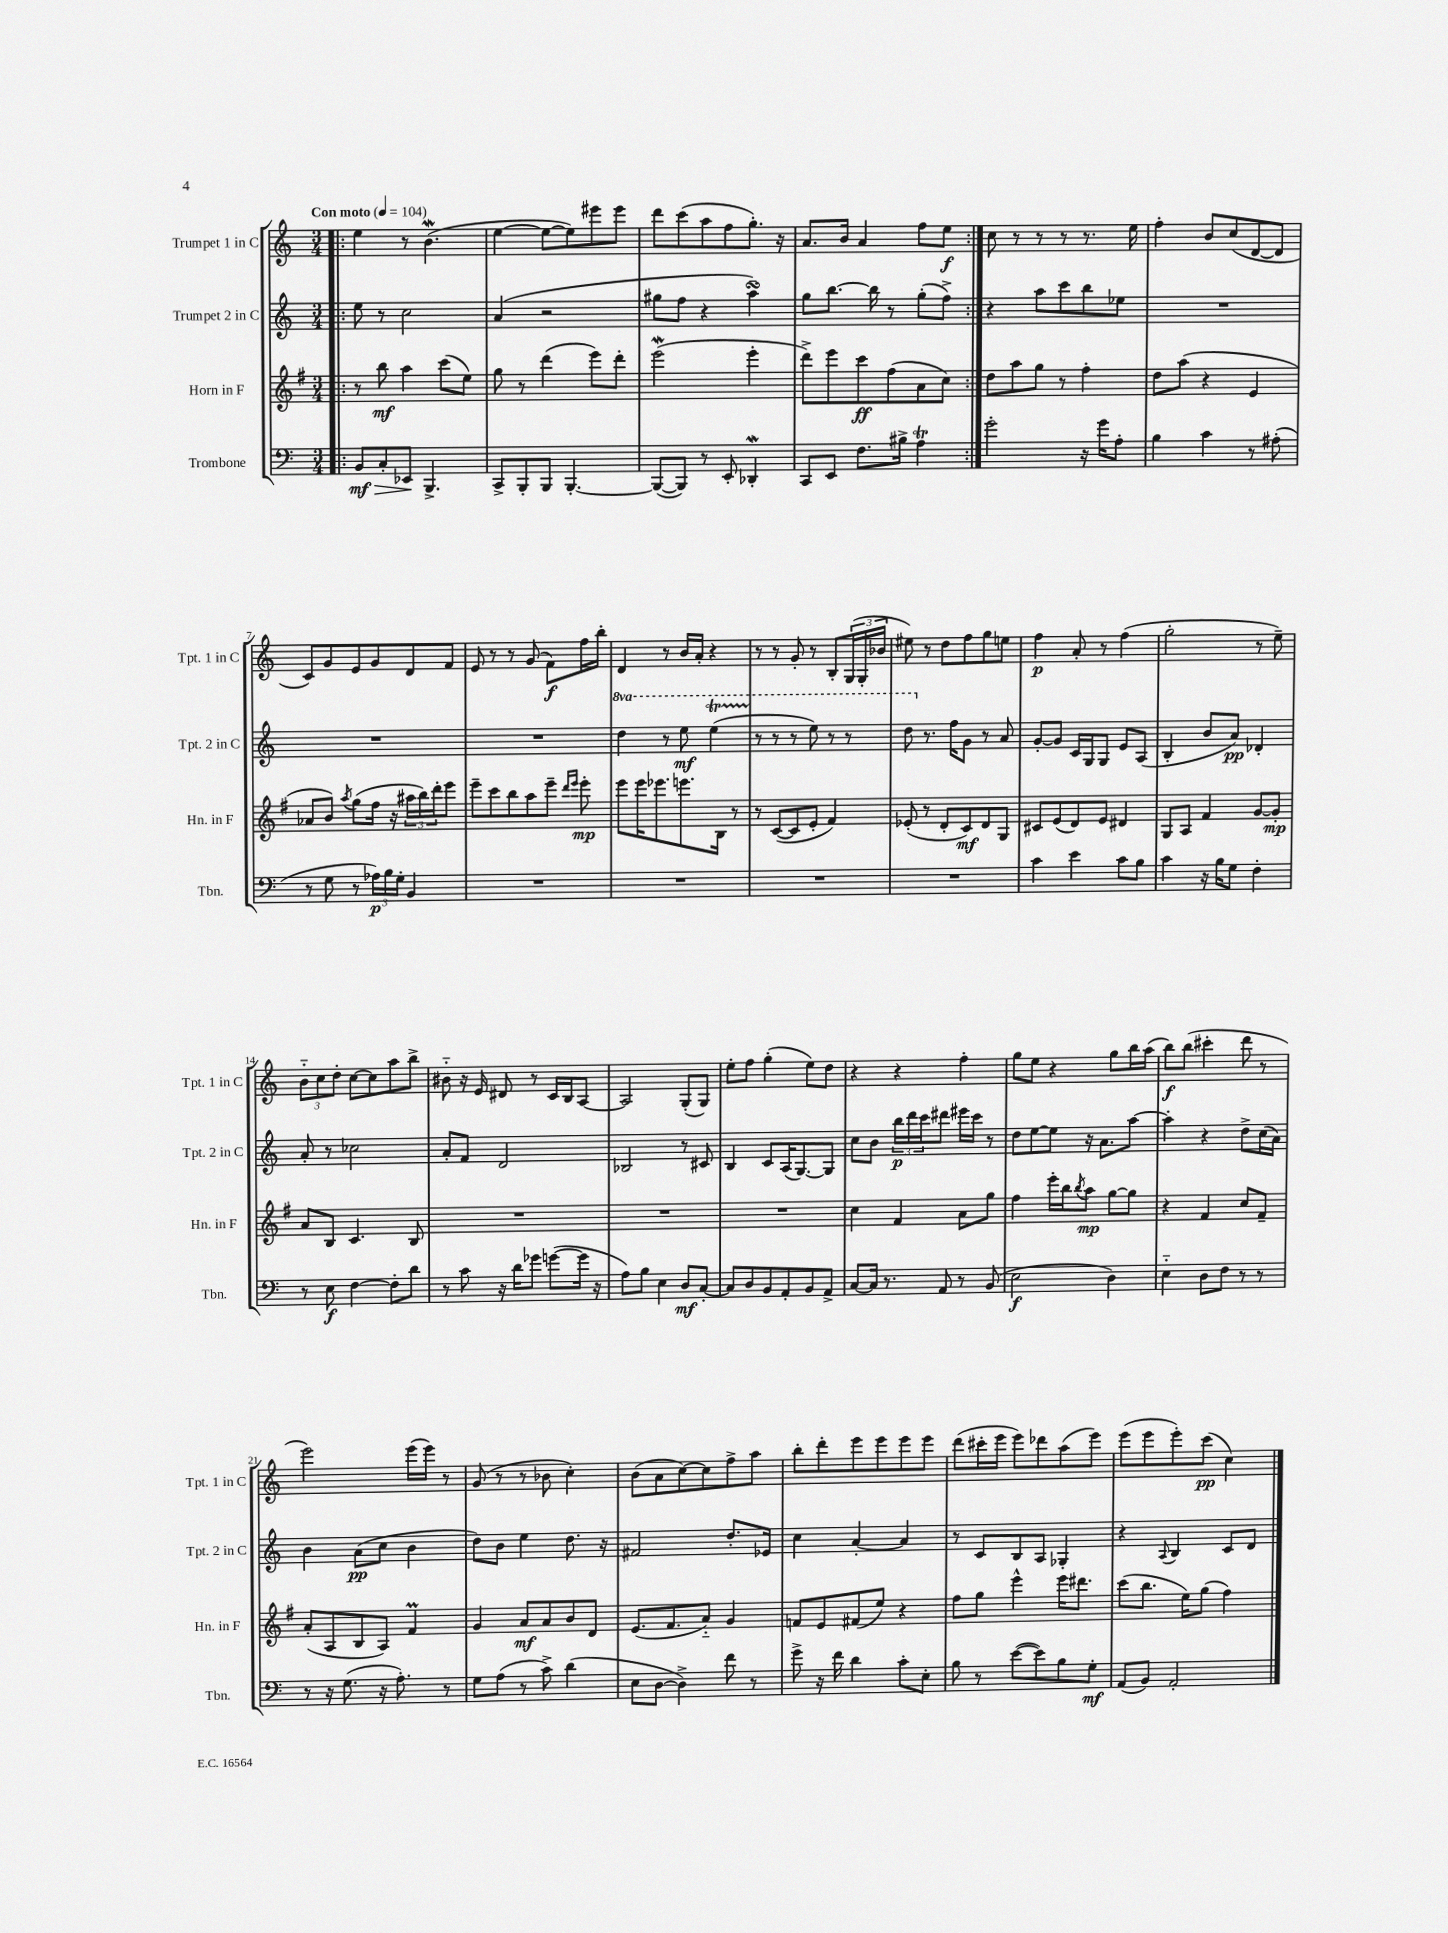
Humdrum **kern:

**kern	**dynam	**kern	**dynam	**kern	**dynam	**kern	**dynam
*part4	*part4	*part3	*part3	*part2	*part2	*part1	*part1
*staff4	*staff4	*staff3	*staff3	*staff2	*staff2	*staff1	*staff1
*I"Trombone	*	*I"Horn in F	*	*I"Trumpet 2 in C	*	*I"Trumpet 1 in C	*
*I'Tbn.	*	*I'Hn. in F	*	*I'Tpt. 2 in C	*	*I'Tpt. 1 in C	*
*clefF4	*	*clefG2	*	*clefG2	*	*clefG2	*
*k[]	*	*k[f#]	*	*k[]	*	*k[]	*
*M3/4	*	*M3/4	*	*M3/4	*	*M3/4	*
*MM104	*	*MM104	*	*MM104	*	*MM104	*
=1!|:	=1!|:	=1!|:	=1!|:	=1!|:	=1!|:	=1!|:	=1!|:
!	!	!	!	!	!	!LO:TX:a:B:t=Con moto	!
!	!LO:HP:b	!	!	!	!	!	!
8BB/L	> mf	8r	.	8ee\	.	4ee\	.
8C'/	.	8bb\	mf	8r	.	.	.
8EE-X/J	.	4aa\	.	2cc\	.	8r	.
4.BBB^/	]	.	.	.	.	(4.bW\	.
.	.	(8ccc\L	.	.	.	.	.
.	.	8ee\J)	.	.	.	.	.
=2	=2	=2	=2	=2	=2	=2	=2
8CC^/L	.	8gg\	.	(4a/	.	[4ee\	.
8BBB'/	.	8r	.	.	.	.	.
8BBB/J	.	(4ddd\	.	2r	.	8ee\L_	.
[4.BBB'/	.	.	.	.	.	8ee\])	.
.	.	8eee\L)	.	.	.	8eee#X\	.
.	.	8ddd'\J	.	.	.	8eee#\J	.
=3	=3	=3	=3	=3	=3	=3	=3
(8BBB/L_	.	(2eeeW\	.	8gg#X\L	.	8ddd\L	.
8BBB/J])	.	.	.	8ff\J	.	(8ccc\	.
8r	.	.	.	4r	.	8aa\	.
8EE'/	.	.	.	.	.	8ff\	.
4DD-Xw'/	.	4eee'\	.	4aasSSS\)	.	8.gg'\J)	.
.	.	.	.	.	.	16r	.
=4	=4	=4	=4	=4	=4	=4	=4
8CC/L	.	8ddd^\L)	.	8gg\L	.	8.a/L	.
8EE/J	.	8eee\	.	[8.bb\J	.	.	.
.	.	.	.	.	.	16b/Jk	.
8.F\L	.	8ccc\	ff	.	.	4a/	.
.	.	.	.	16bb\]	.	.	.
.	.	(8ff#\	.	8r	.	.	.
16B#X^\Jk	.	.	.	.	.	.	.
4AT\	.	8a\	.	(8gg'\L	.	8ff\L	.
.	.	8cc\J)	.	8ff^\J)	.	8ee\J	f
=5:|!	=5:|!	=5:|!	=5:|!	=5:|!	=5:|!	=5:|!	=5:|!
2g'\	.	8dd\L	.	4r	.	8cc\	.
.	.	8aa\	.	.	.	8r	.
.	.	8gg\J	.	8aa\L	.	8r	.
.	.	8r	.	8ccc\	.	8r	.
16r	.	4ff#'\	.	8bb\	.	8.r	.
16g\KL	.	.	.	.	.	.	.
8A'\J	.	.	.	8ee-X\J	.	.	.
.	.	.	.	.	.	16ee\	.
=6	=6	=6	=6	=6	=6	=6	=6
4B\	.	8dd\L	.	2.r	.	4ff'\	.
.	.	(8aa\J	.	.	.	.	.
4c\	.	4r	.	.	.	8b/L	.
.	.	.	.	.	.	(8cc/	.
8r	.	4e/	.	.	.	[8d/	.
(8A#X'\	.	.	.	.	.	8d/J]	.
!!LO:LB:g=z
=7	=7	=7	=7	=7	=7	=7	=7
8r	.	8a-X/L	.	2.r	.	8c/L)	.
8G\	.	8b/J)	.	.	.	8g/	.
.	.	8qaa/	.	.	.	.	.
8r	.	(8gg\L	.	.	.	8e/	.
24A-X\LL)	p	16ff#\Jk	.	.	.	8g/	.
24B\	.	.	.	.	.	.	.
.	.	16r	.	.	.	.	.
24G'\JJ	.	.	.	.	.	.	.
4BB/	.	24aa#X\LL	.	.	.	8d/	.
.	.	24bb\)	.	.	.	.	.
.	.	24ddd'\J	.	.	.	.	.
.	.	8eee\J	.	.	.	8f/J	.
=8	=8	=8	=8	=8	=8	=8	=8
2.r	.	8eee~\L	.	2.r	.	8e/	.
.	.	8ccc\	.	.	.	8r	.
.	.	8bb\	.	.	.	8r	.
.	.	8aa\	.	.	.	(8g/	.
.	.	8eee~\J	.	.	.	8f\L)	f
.	.	16qqddd/LL	.	.	.	.	.
.	.	16qqeee/JJ	.	.	.	.	.
.	.	8eee'\	mp	.	.	16ff\L	.
.	.	.	.	.	.	16bb'\JJ	.
=9	=9	=9	=9	=9	=9	=9	=9
*	*	*	*	*8va	*	*	*
2.r	.	8eee\L	.	4ddd\	.	4d/	.
.	.	16eee\K	.	.	.	.	.
.	.	8.eee-X\	.	.	.	.	.
.	.	.	.	8r	.	8r	.
.	.	8.eeen\	.	8eee\	mf	16b/LL	.
.	.	.	.	.	.	16a'/JJ	.
.	.	.	.	(4eeet\	.	4r	.
.	.	16B\Jk	.	.	.	.	.
.	.	8r	.	.	.	.	.
=10	=10	=10	=10	=10	=10	=10	=10
2.r	.	8r	.	8r	.	8r	.
.	.	([8c/L	.	8r	.	8r	.
.	.	8c/]	.	8r	.	8g'/	.
.	.	8e'/J	.	8eee\)	.	8r	.
.	.	4f#/)	.	8r	.	8B'/L	.
.	.	.	.	8r	.	(24G/L	.
.	.	.	.	.	.	24G'/	.
.	.	.	.	.	.	24b-X/JJ	.
=11	=11	=11	=11	=11	=11	=11	=11
2.r	.	(8e-X'/	.	8ddd\	.	8ee#X\)	.
*	*	*	*	*X8va	*	*	*
.	.	8r	.	8.r	.	8r	.
.	.	8d'/L	.	.	.	8dd\L	.
.	.	.	.	16ff\KL	.	.	.
.	.	8c/)	mf	8g\J	.	8ff\	.
.	.	8d/	.	8r	.	8gg\	.
.	.	8G/J	.	8a/	.	8een\J	.
=12	=12	=12	=12	=12	=12	=12	=12
4c\	.	8c#X/L	.	[8g'/L	.	4ff\	p
.	.	(8e/	.	8g/J]	.	.	.
4e\	.	8d/)	.	16c/LL	.	8a'/	.
.	.	.	.	16G/J	.	.	.
.	.	8e/J	.	8G/J	.	8r	.
8c\L	.	4d#X/	.	8e/L	.	(4ff\	.
8B\J	.	.	.	(8A/J	.	.	.
=13	=13	=13	=13	=13	=13	=13	=13
4c\	.	8G/L	.	4B'/	.	2gg'\	.
.	.	8A/J	.	.	.	.	.
16r	.	4f#/	.	8b/L	.	.	.
16B\KL	.	.	.	.	.	.	.
8G\J	.	.	.	8a/J)	pp	.	.
4F'\	.	[8g/L	.	4d-X'/	.	8r	.
.	.	8g'/J]	mp	.	.	8ee~\)	.
!!LO:LB:g=z
=14	=14	=14	=14	=14	=14	=14	=14
8r	.	8a/L	.	8a'/	.	12b\L	.
.	.	.	.	.	.	12cc\	.
8E\	f	8B/J	.	8r	.	.	.
.	.	.	.	.	.	12dd'\J	.
[4F\	.	4.c/	.	2cc-X\	.	[8cc\L	.
.	.	.	.	.	.	8cc\]	.
8F'\L]	.	.	.	.	.	8aa\	.
8d\J	.	8B/	.	.	.	8bb^\J	.
=15	=15	=15	=15	=15	=15	=15	=15
8r	.	2.r	.	8a'/L	.	8b#X\	.
8c\	.	.	.	8f/J	.	16r	.
.	.	.	.	.	.	16e/	.
16r	.	.	.	2d/	.	8d#X/	.
16d\KL	.	.	.	.	.	.	.
8g-X\J	.	.	.	.	.	8r	.
([8gn\L	.	.	.	.	.	16c/LL	.
.	.	.	.	.	.	16B/J	.
16g\Jk]	.	.	.	.	.	[8A/J	.
16r	.	.	.	.	.	.	.
=16	=16	=16	=16	=16	=16	=16	=16
8A\L)	.	2.r	.	2B-X/	.	2A/]	.
8B\J	.	.	.	.	.	.	.
4E\	.	.	.	.	.	.	.
8D/L	mf	.	.	8r	.	(8G'/L	.
[8C'/J	.	.	.	8c#X/	.	8G/J)	.
=17	=17	=17	=17	=17	=17	=17	=17
8C/L]	.	2.r	.	4B/	.	8ee'\L	.
8D/	.	.	.	.	.	8ff\J	.
8BB/	.	.	.	8c/L	.	(4gg'\	.
8AA'/	.	.	.	(16A/K	.	.	.
.	.	.	.	[8.G/)	.	.	.
8BB/	.	.	.	.	.	8ee\L)	.
8AA^/J	.	.	.	8G/J]	.	8dd\J	.
=18	=18	=18	=18	=18	=18	=18	=18
[8C/L	.	4cc\	.	8cc\L	.	4r	.
16C/Jk]	.	.	.	8b\J	.	.	.
8.r	.	.	.	.	.	.	.
.	.	4f#/	.	24bb\LL	p	4r	.
.	.	.	.	24ddd\	.	.	.
.	.	.	.	24ccc\J	.	.	.
8AA/	.	.	.	8ddd#X\J	.	.	.
8r	.	8a\L	.	16eee#X\LL	.	4ff'\	.
.	.	.	.	16ccc\JJ	.	.	.
(8BB/	.	8gg\J	.	8r	.	.	.
=19	=19	=19	=19	=19	=19	=19	=19
2E\	f	4ff#\	.	8dd\L	.	8gg\L	.
.	.	.	.	[8ee\	.	8ee\J	.
.	.	16eee'\LL	.	8ee\J]	.	4r	.
.	.	16bb\J	.	.	.	.	.
.	.	8qbb/	.	.	.	.	.
.	.	8aa\J	mp	16r	.	.	.
.	.	.	.	8.a\L	.	.	.
4D\)	.	[8gg\L	.	.	.	8gg\L	.
.	.	8gg\J]	.	[8aa\J	.	16bb\L	.
.	.	.	.	.	.	(16aa\JJ	.
=20	=20	=20	=20	=20	=20	=20	=20
4E\	.	4r	.	4aa'\]	.	8bb\L)	f
.	.	.	.	.	.	(8bb\J	.
8D\L	.	4f#/	.	4r	.	4ccc#X'\	.
8F\J	.	.	.	.	.	.	.
8r	.	8cc/L	.	8dd^\L	.	8ddd\	.
8r	.	8f#~/J	.	(16cc\L	.	8r	.
.	.	.	.	16a\JJ)	.	.	.
!!LO:LB:g=z
=21	=21	=21	=21	=21	=21	=21	=21
8r	.	(8a'/L	.	4b\	.	2eee\)	.
16r	.	8A/	.	.	.	.	.
(8.G\	.	.	.	.	.	.	.
.	.	8B/	.	(8a\L	pp	.	.
16r	.	8A/J)	.	8cc\J	.	.	.
8.A'\)	.	.	.	.	.	.	.
.	.	4f#m/	.	4b\	.	(16eee\LL	.
.	.	.	.	.	.	16eee\JJ)	.
8r	.	.	.	.	.	8r	.
=22	=22	=22	=22	=22	=22	=22	=22
8G\L	.	4g/	.	8dd\L)	.	(8g/	.
(8A\J	.	.	.	8b\J	.	8r	.
8r	.	8a/L	mf	4ee\	.	8r	.
8c^\)	.	8a/	.	.	.	8b-X\	.
(4d\	.	8b/	.	8.dd\	.	4cc'\)	.
.	.	8d/J	.	.	.	.	.
.	.	.	.	16r	.	.	.
=23	=23	=23	=23	=23	=23	=23	=23
8E\L	.	(8.e/L	.	2f#X/	.	(8b\L	.
[8D\J	.	.	.	.	.	8a\	.
.	.	8.f#/	.	.	.	.	.
4D^\])	.	.	.	.	.	[8cc\)	.
.	.	8a/J)	.	.	.	8cc\]	.
8f\	.	4g/	.	8.dd'/L	.	8ff^\	.
8r	.	.	.	.	.	8aa\J	.
.	.	.	.	16e-X/Jk	.	.	.
=24	=24	=24	=24	=24	=24	=24	=24
8g^\	.	8fn/L	.	4cc\	.	8bb'\L	.
16r	.	8e/	.	.	.	8ddd'\	.
16f\	.	.	.	.	.	.	.
4d\	.	(8f#X/	.	[4a'/	.	8eee\	.
.	.	8ee/J)	.	.	.	8eee\	.
8c'\L	.	4r	.	4a/]	.	8eee\	.
8E'\J	.	.	.	.	.	8eee\J	.
=25	=25	=25	=25	=25	=25	=25	=25
8B\	.	8ff#\L	.	8r	.	(8ddd\L	.
8r	.	8gg\J	.	8c/L	.	16ccc#X'\L	.
.	.	.	.	.	.	16eee\JJ	.
([8e\L	.	4eee^^\	.	8B/	.	8eee\L)	.
8e\])	.	.	.	8A/J	.	8ddd-X\	.
8B\	.	16eee\KL	.	4G-X'/	.	(8aa\	.
.	.	8.ddd#X\J	.	.	.	.	.
8G'\J	mf	.	.	.	.	8eee\J)	.
=26	=26	=26	=26	=26	=26	=26	=26
(8AA/L	.	(8ccc\L	.	4r	.	(8eee\L	.
8BB/J)	.	8.bb\J	.	.	.	8eee\	.
.	.	.	.	8qqA/	.	.	.
2AA'/	.	.	.	4B/	.	8eee'\)	.
.	.	16ee\KL)	.	.	.	.	.
.	.	(8gg\J	.	.	.	(8ccc\J	pp
.	.	4ff#\)	.	8c/L	.	4cc\)	.
.	.	.	.	8d/J	.	.	.
==	==	==	==	==	==	==	==
*-	*-	*-	*-	*-	*-	*-	*-
